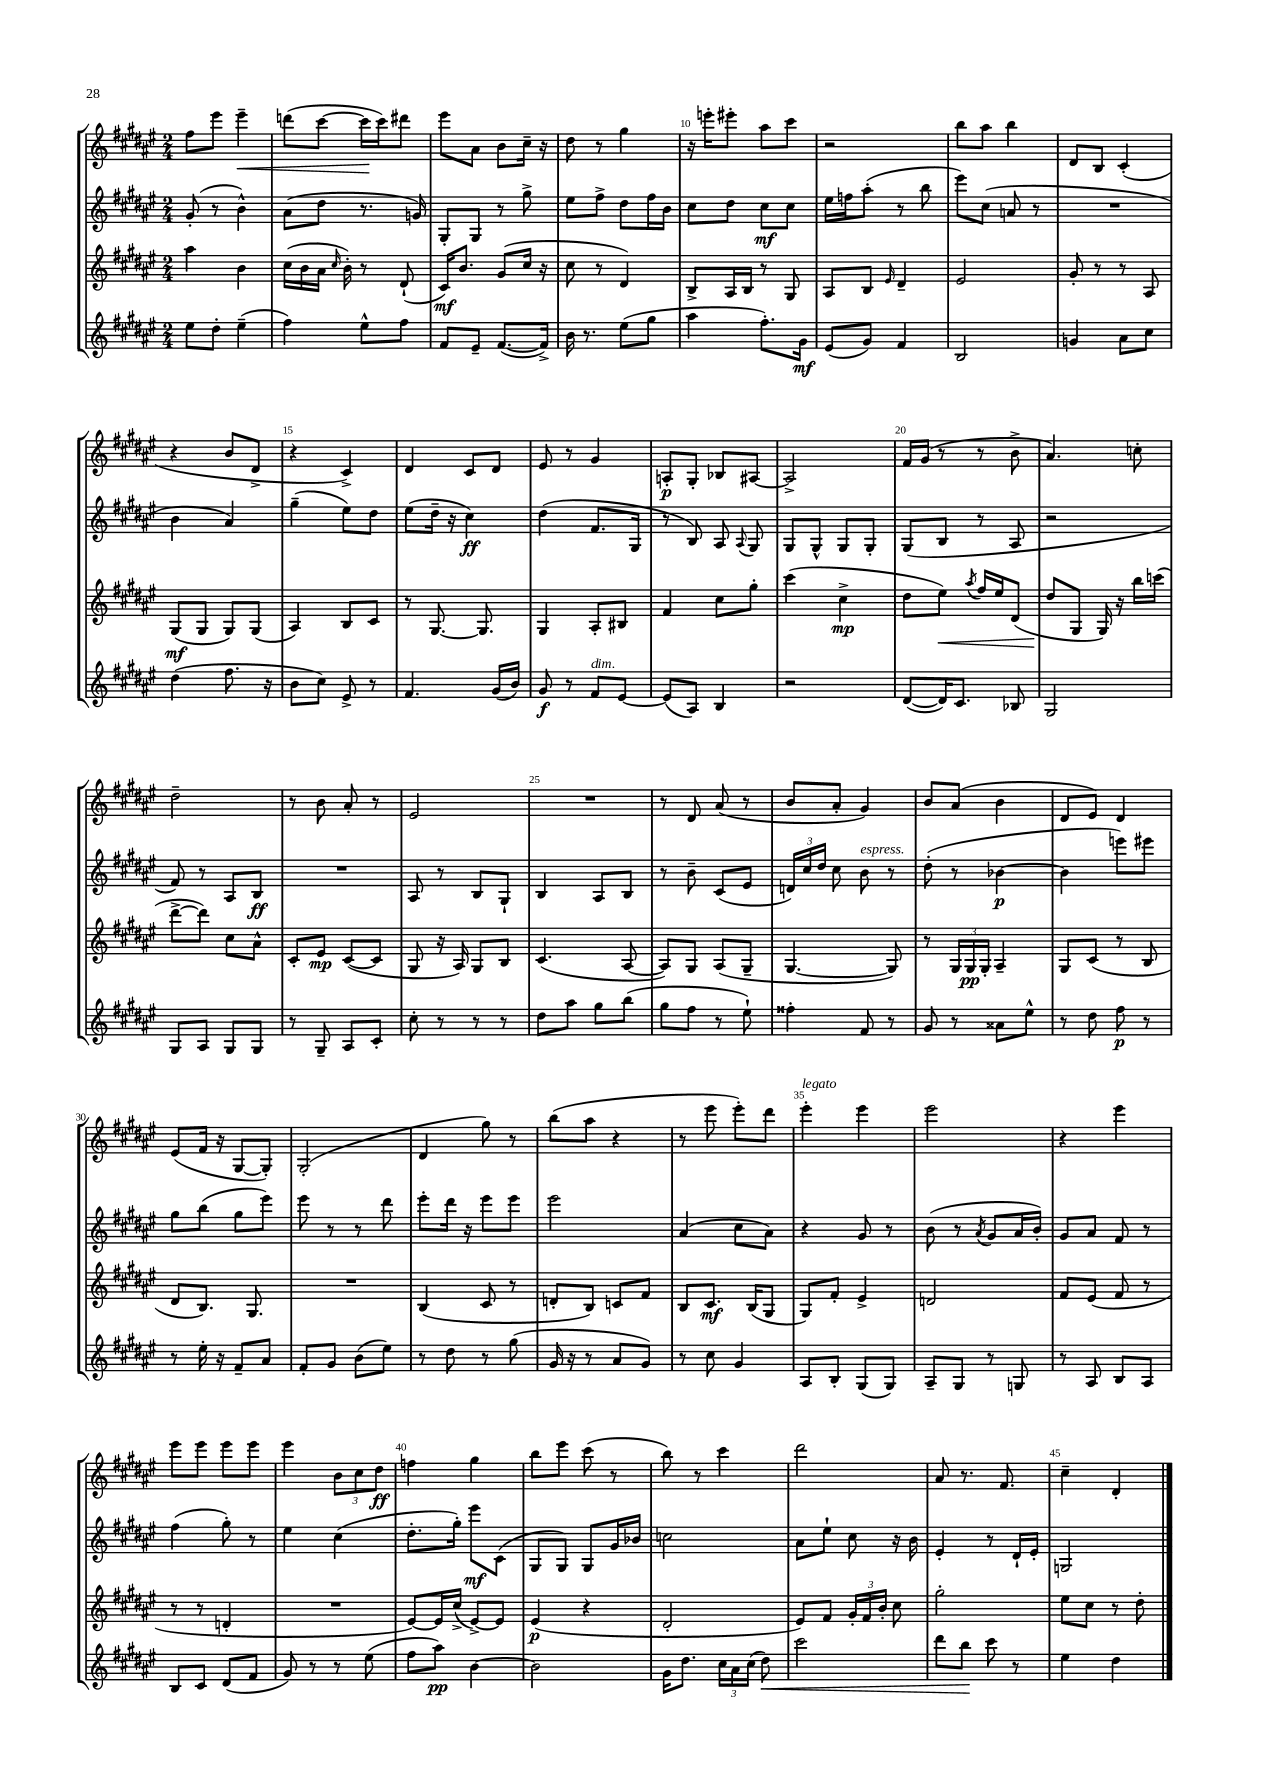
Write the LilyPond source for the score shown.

<<
\new StaffGroup <<
\new Staff = "s0" {
    \clef treble \key fis \major \numericTimeSignature \time 2/4
    \autoBeamOff fis''8[ eis'''8] eis'''4--\< |
    d'''8[( cis'''8]~ cis'''16[\! cis'''16) dis'''8] |
    eis'''8[ ais'8] b'8[ cis''16]-- r16 |
    dis''8 r8 gis''4 |
    r16 e'''16[-. eis'''8]-. ais''8[ cis'''8] |
    r2 |
    b''8[ ais''8] b''4 |
    dis'8[ b8] cis'4-.( |
    r4 b'8[ dis'8]-> |
    r4 cis'4->) |
    dis'4 cis'8[ dis'8] |
    eis'8 r8 gis'4 |
    a8[-.\p gis8]-. bes8[ ais8]~ |
    ais2-> |
    fis'16[ gis'16]( r8 r8 b'8-> |
    ais'4.) c''8-. |
    dis''2-- |
    r8 b'8 ais'8-. r8 |
    eis'2 |
    R2 |
    r8 dis'8 ais'8( r8 |
    b'8[ ais'8]-. gis'4) |
    b'8[ ais'8]( b'4 |
    dis'8[ eis'8]) dis'4 |
    eis'8[( fis'16] r16 gis8[~ gis8]-.) |
    gis2-.( |
    dis'4 gis''8) r8 |
    b''8[( ais''8] r4 |
    r8 eis'''8 eis'''8[-.) dis'''8] |
    eis'''4-.^\markup { \italic "legato" } eis'''4 |
    eis'''2 |
    r4 eis'''4 |
    eis'''8[ eis'''8] eis'''8[ eis'''8] |
    eis'''4 \tuplet 3/2 { b'8[ cis''8 dis''8]\ff } |
    f''4 gis''4 |
    b''8[ eis'''8] cis'''8( r8 |
    b''8) r8 cis'''4 |
    dis'''2 |
    ais'8 r8. fis'8. |
    cis''4-- dis'4-. \bar "|." |
}
\new Staff = "s1" {
    \clef treble \key fis \major \numericTimeSignature \time 2/4
    \autoBeamOff gis'8-.( r8 b'4-^) |
    ais'8[( dis''8] r8. g'16) |
    gis8[-. gis8] r8 gis''8-> |
    eis''8[ fis''8]-> dis''8[ fis''16 b'16] |
    cis''8[ dis''8] cis''8[\mf cis''8] |
    eis''16[ f''16 ais''8]-.( r8 b''8 |
    eis'''8[) cis''8]( a'8 r8 |
    R2 |
    b'4 ais'4) |
    gis''4--( eis''8[) dis''8] |
    eis''8[( dis''16]-- r16 cis''4\ff) |
    dis''4( fis'8.[ gis16] |
    r8 b8) ais8 \appoggiatura { ais8 } gis8 |
    gis8[ gis8]-^ gis8[ gis8]-. |
    gis8[( b8] r8 ais8 |
    r2 |
    fis'8) r8 ais8[ b8]\ff |
    R2 |
    ais8 r8 b8[ gis8]-! |
    b4 ais8[ b8] |
    r8 b'8-- cis'8[( eis'8] |
    \tuplet 3/2 { d'16[) cis''16 dis''16] } cis''8 b'8^\markup { \italic "espress." } r8 |
    dis''8-.( r8 bes'4~\p |
    bes'4 e'''8[) eis'''8] |
    gis''8[ b''8]( gis''8[ eis'''8]) |
    eis'''8 r8 r8 dis'''8 |
    eis'''8[-. dis'''16] r16 eis'''8[ eis'''8] |
    eis'''2 |
    ais'4( cis''8[ ais'8]) |
    r4 gis'8 r8 |
    b'8( r8 \acciaccatura { ais'8 } gis'8[ ais'16 b'16]-.) |
    gis'8[ ais'8] fis'8 r8 |
    fis''4( gis''8-.) r8 |
    eis''4 cis''4( |
    dis''8.[-. gis''16]-.) eis'''8[\mf cis'8]( |
    gis8[ gis8]) gis8[ gis'16 bes'16] |
    c''2 |
    ais'8[ eis''8]-! cis''8 r16 b'16 |
    eis'4-. r8 dis'16[-! eis'16]-. |
    g2 \bar "|." |
}
\new Staff = "s2" {
    \clef treble \key fis \major \numericTimeSignature \time 2/4
    \autoBeamOff ais''4 b'4 |
    cis''16[( b'16 ais'16] \grace { cis''16 } b'16-.) r8 dis'8-!( |
    cis'16[\mf) b'8.] gis'8[( cis''16] r16 |
    cis''8 r8 dis'4) |
    b8[-> ais16 b16] r8 gis8 |
    ais8[ b8] \grace { eis'16 } dis'4-- |
    eis'2 |
    gis'8-. r8 r8 ais8 |
    gis8[\mf( gis8] gis8[) gis8]( |
    ais4) b8[ cis'8] |
    r8 gis8.~ gis8. |
    gis4 ais8[-. bis8] |
    fis'4 cis''8[ gis''8]-. |
    cis'''4( cis''4->\mp |
    dis''8[ eis''8]\<) \acciaccatura { ais''8 } fis''16[ eis''16 dis'8]( |
    dis''8[\! gis8] gis16) r16 b''16[ c'''16]( |
    dis'''8[~-> dis'''8]) cis''8[ ais'8]-^ |
    cis'8[-. eis'8]\mp cis'8[~( cis'8] |
    gis8 r16 ais16) gis8[ b8] |
    cis'4.( ais8~ |
    ais8[) gis8] ais8[( gis8]-- |
    gis4.~ gis8) |
    r8 \tuplet 3/2 { gis16[ gis16\pp gis16]-. } ais4-- |
    gis8[ cis'8]( r8 b8 |
    dis'8[ b8.]) gis8. |
    R2 |
    b4( cis'8 r8 |
    d'8[-. b8]) c'8[ fis'8] |
    b8[ cis'8.]\mf b16[( gis8] |
    gis8[) fis'8]-. eis'4-> |
    d'2 |
    fis'8[ eis'8]( fis'8 r8 |
    r8 r8 d'4-. |
    R2 |
    eis'8[~) eis'16 cis''16]->( eis'8[~->) eis'8] |
    eis'4\p( r4 |
    dis'2-. |
    eis'8[) fis'8] \tuplet 3/2 { gis'16[-. fis'16 b'16]-. } cis''8 |
    gis''2-. |
    eis''8[ cis''8] r8 dis''8-. \bar "|." |
}
\new Staff = "s3" {
    \clef treble \key fis \major \numericTimeSignature \time 2/4
    \autoBeamOff eis''8[ dis''8]-. eis''4--( |
    fis''4) eis''8[-^ fis''8] |
    fis'8[ eis'8]-- fis'8.[~( fis'16]->) |
    b'16 r8. eis''8[( gis''8] |
    ais''4 fis''8.[-.) gis'16]\mf |
    eis'8[( gis'8]) fis'4 |
    b2 |
    g'4 ais'8[ cis''8] |
    dis''4( fis''8. r16 |
    b'8[ cis''8]) eis'8-> r8 |
    fis'4. gis'16[( b'16]) |
    gis'8\f r8 fis'8[^\markup { \italic "dim." } eis'8]~ |
    eis'8[( ais8]) b4 |
    r2 |
    dis'8[~( dis'16) cis'8.] bes8 |
    gis2 |
    gis8[ ais8] gis8[ gis8] |
    r8 gis8-- ais8[ cis'8]-. |
    cis''8-. r8 r8 r8 |
    dis''8[ ais''8] gis''8[ b''8]( |
    gis''8[ fis''8] r8 eis''8-!) |
    fisis''4-. fis'8 r8 |
    gis'8 r8 aisis'8[ eis''8]-^ |
    r8 dis''8 fis''8\p r8 |
    r8 eis''16-. r16 fis'8[-- ais'8] |
    fis'8[-. gis'8] b'8[( eis''8]) |
    r8 dis''8 r8 gis''8( |
    gis'16 r16 r8 ais'8[ gis'8]) |
    r8 cis''8 gis'4 |
    ais8[ b8]-. gis8[( gis8]) |
    ais8[-- gis8] r8 g8 |
    r8 ais8 b8[ ais8] |
    b8[ cis'8] dis'8[( fis'8] |
    gis'8) r8 r8 eis''8( |
    fis''8[ ais''8]\pp) b'4~ |
    b'2 |
    gis'16[ dis''8.] \tuplet 3/2 { cis''16[ ais'16 cis''16]( } dis''8\<) |
    cis'''2 |
    dis'''8[ b''8]\! cis'''8 r8 |
    eis''4 dis''4 \bar "|." |
}
>>
>>
\layout { \context { \Score currentBarNumber = #6 \override BarNumber.break-visibility = ##(#f #t #t) barNumberVisibility = #(every-nth-bar-number-visible 5) } }
